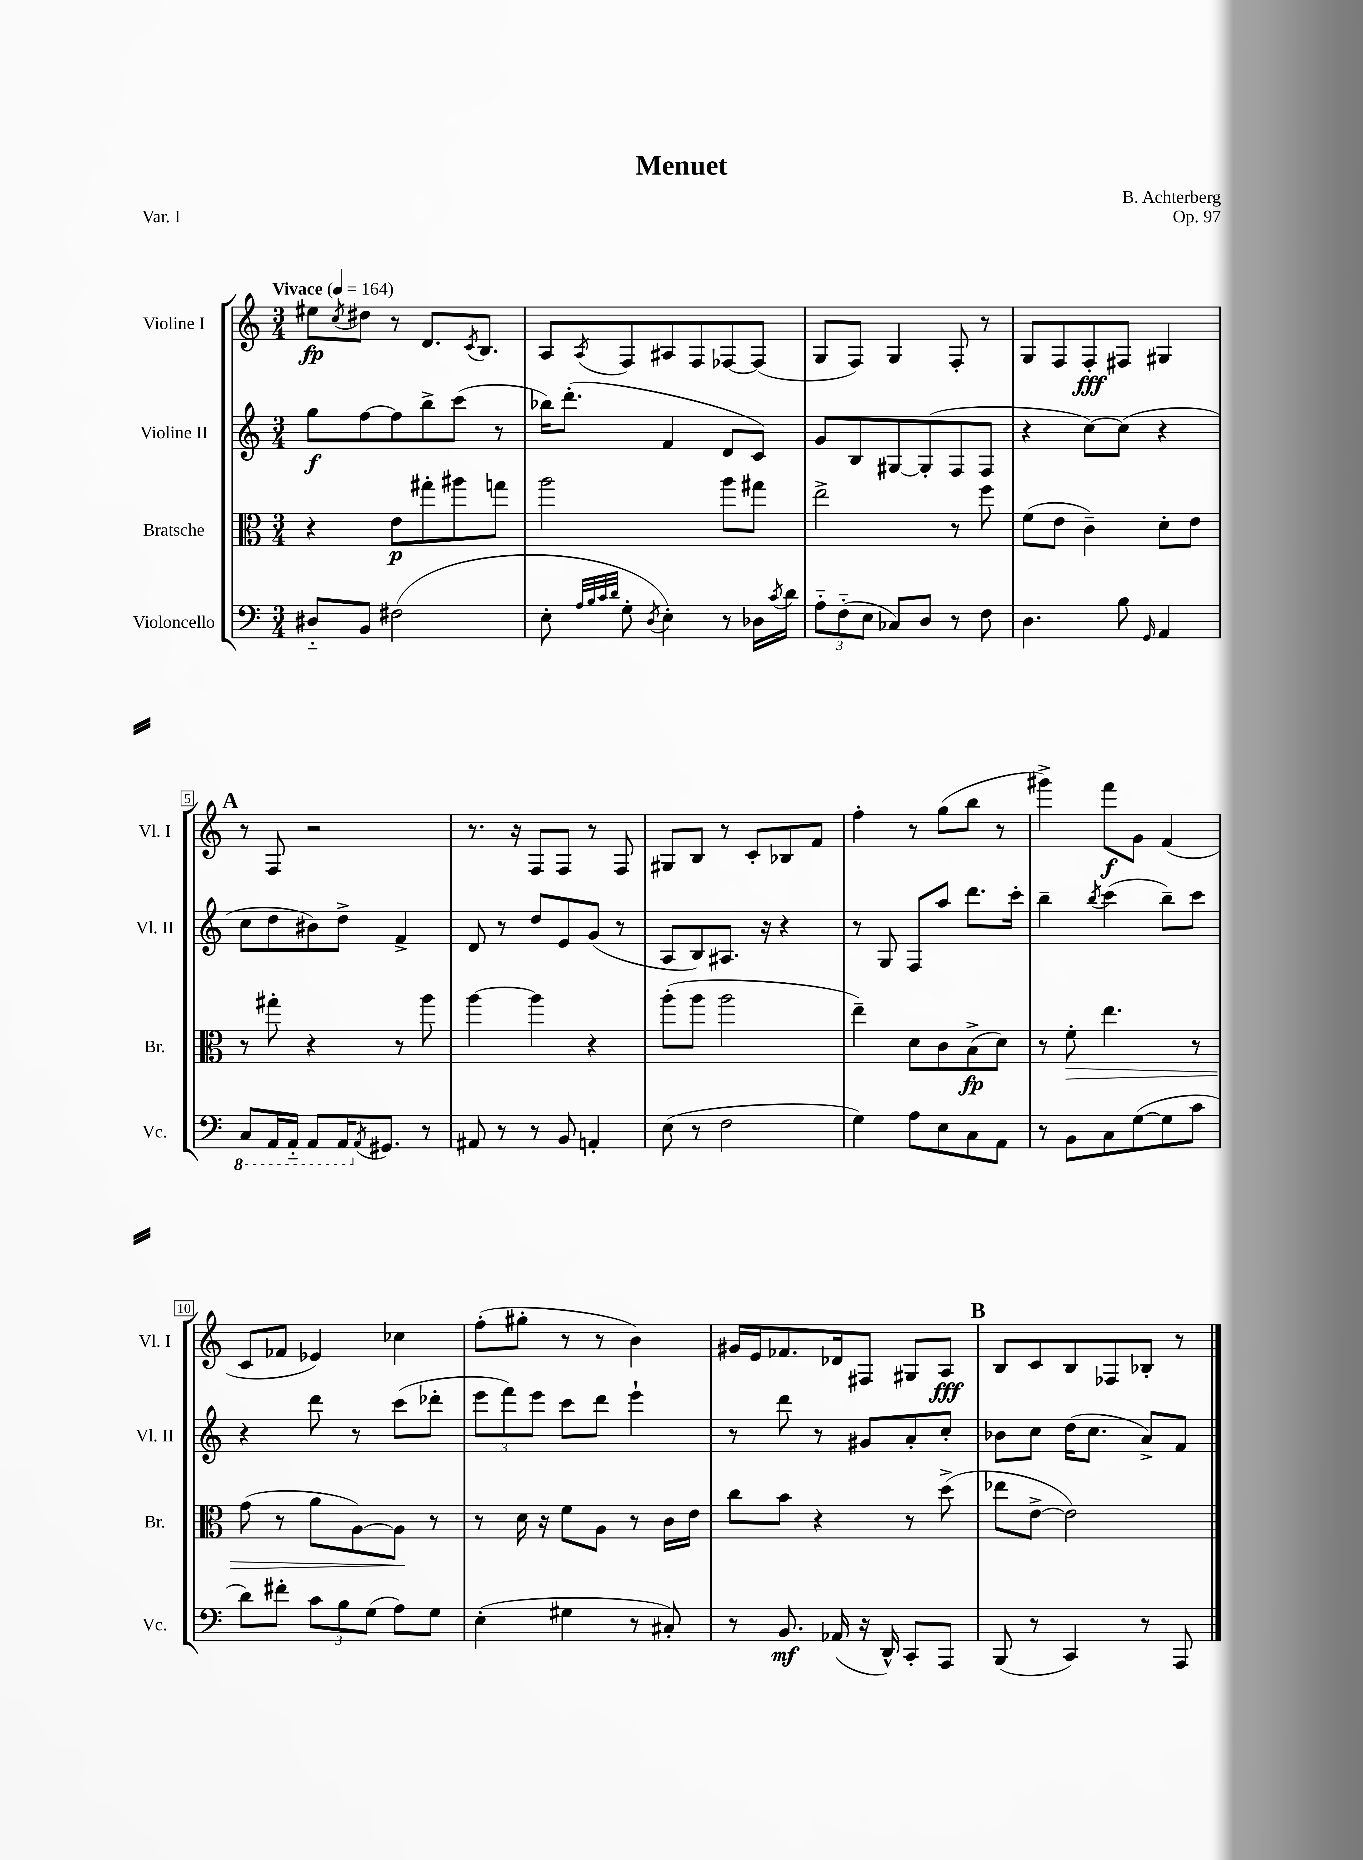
\header { title = "Menuet" composer = "B. Achterberg" opus = "Op. 97" piece = "Var. I" }
<<
\new StaffGroup <<
\new Staff = "s0" \with { instrumentName = "Violine I" shortInstrumentName = "Vl. I" } {
    \clef treble \key c \major \numericTimeSignature \time 3/4 \tempo "Vivace" 4 = 164
    eis''8\fp \acciaccatura { c''8 } dis''8 r8 d'8. \acciaccatura { c'8 } b8. |
    a8 \acciaccatura { a8 } f8 ais8 f8 fes8~ fes8( |
    g8 f8) g4 f8-. r8 |
    g8 f8 f8-.\fff fis8 gis4 |
    \mark \markup { \bold "A" } r8 f8 r2 |
    r8. r16 f8 f8 r8 f8 |
    gis8 b8 r8 c'8-. bes8 f'8 |
    f''4-. r8 g''8( b''8 r8 |
    gis'''4->) f'''8\f g'8 f'4( |
    c'8 fes'8 ees'4) ces''4 |
    f''8-.( gis''8-. r8 r8 b'4) |
    gis'16 e'16 fes'8. des'16 fis8 gis8 a8\fff |
    \mark \markup { \bold "B" } b8 c'8 b8 fes8 bes8-. r8 \bar "|." |
}
\new Staff = "s1" \with { instrumentName = "Violine II" shortInstrumentName = "Vl. II" } {
    \clef treble \key c \major \numericTimeSignature \time 3/4
    g''8\f f''8~ f''8 b''8-> c'''8( r8 |
    bes''16) d'''8.-.( f'4 d'8 c'8) |
    g'8 b8 gis8~ gis8-.( f8 f8 |
    r4 c''8~) c''8( r4 |
    \mark \markup { \bold "A" } c''8 d''8 bis'8) d''8-> f'4-> |
    d'8 r8 d''8 e'8 g'8( r8 |
    a8 b8) ais8. r16 r4 |
    r8 g8 f8 a''8 d'''8. c'''16-. |
    b''4-- \acciaccatura { b''8 } c'''4( b''8--) c'''8 |
    r4 d'''8 r8 c'''8( des'''8-. |
    \tuplet 3/2 { e'''8 f'''8) e'''8 } c'''8 d'''8 e'''4-! |
    r8 d'''8 r8 gis'8 a'8-. c''8-. |
    \mark \markup { \bold "B" } bes'8 c''8 d''16( c''8. a'8->) f'8 \bar "|." |
}
\new Staff = "s2" \with { instrumentName = "Bratsche" shortInstrumentName = "Br." } {
    \clef alto \key c \major \numericTimeSignature \time 3/4
    r4 e'8\p gis''8-. ais''8 g''8 |
    a''2 a''8 gis''8 |
    e''2-> r8 f''8 |
    f'8( e'8 c'4--) d'8-. e'8 |
    \mark \markup { \bold "A" } r8 gis''8-. r4 r8 a''8 |
    a''4~ a''4 r4 |
    a''8-.( a''8 a''2 |
    e''4--) d'8 c'8 b8->\fp( d'8) |
    r8 f'8-.\> e''4. r8 |
    g'8( r8 a'8 a8~) a8\! r8 |
    r8 d'16 r16 f'8 a8 r8 c'16 e'16 |
    c''8 b'8 r4 r8 d''8->( |
    \mark \markup { \bold "B" } ees''8 e'8~-> e'2) \bar "|." |
}
\new Staff = "s3" \with { instrumentName = "Violoncello" shortInstrumentName = "Vc." } {
    \clef bass \key c \major \numericTimeSignature \time 3/4
    dis8-_ b,8 fis2( |
    e8-. \grace { a32 b32 c'32 d'32 } g8-. \acciaccatura { d8 } e4-.) r8 des16 \acciaccatura { c'8 } d'16 |
    \tuplet 3/2 { a8-_ f8-_( e8 } ces8) d8 r8 f8 |
    d4. b8 \grace { g,16 } a,4 |
    \mark \markup { \bold "A" } \ottava #-1 c,8 a,,16 a,,16-_ a,,8 a,,16 \ottava #0 \acciaccatura { a,8 } gis,8. r8 |
    ais,8 r8 r8 b,8 a,4-. |
    e8( r8 f2 |
    g4) a8 e8 c8 a,8 |
    r8 b,8 c8 g8~( g8 c'8 |
    d'8) fis'8-. \tuplet 3/2 { c'8 b8 g8( } a8) g8 |
    e4-.( gis4 r8 cis8-.) |
    r8 b,8.\mf aes,16( r16 d,16-^) c,8-. a,,8 |
    \mark \markup { \bold "B" } b,,8( r8 c,4) r8 a,,8 \bar "|." |
}
>>
>>
\layout { \context { \Score \override BarNumber.stencil = #(make-stencil-boxer 0.1 0.3 ly:text-interface::print) } }
